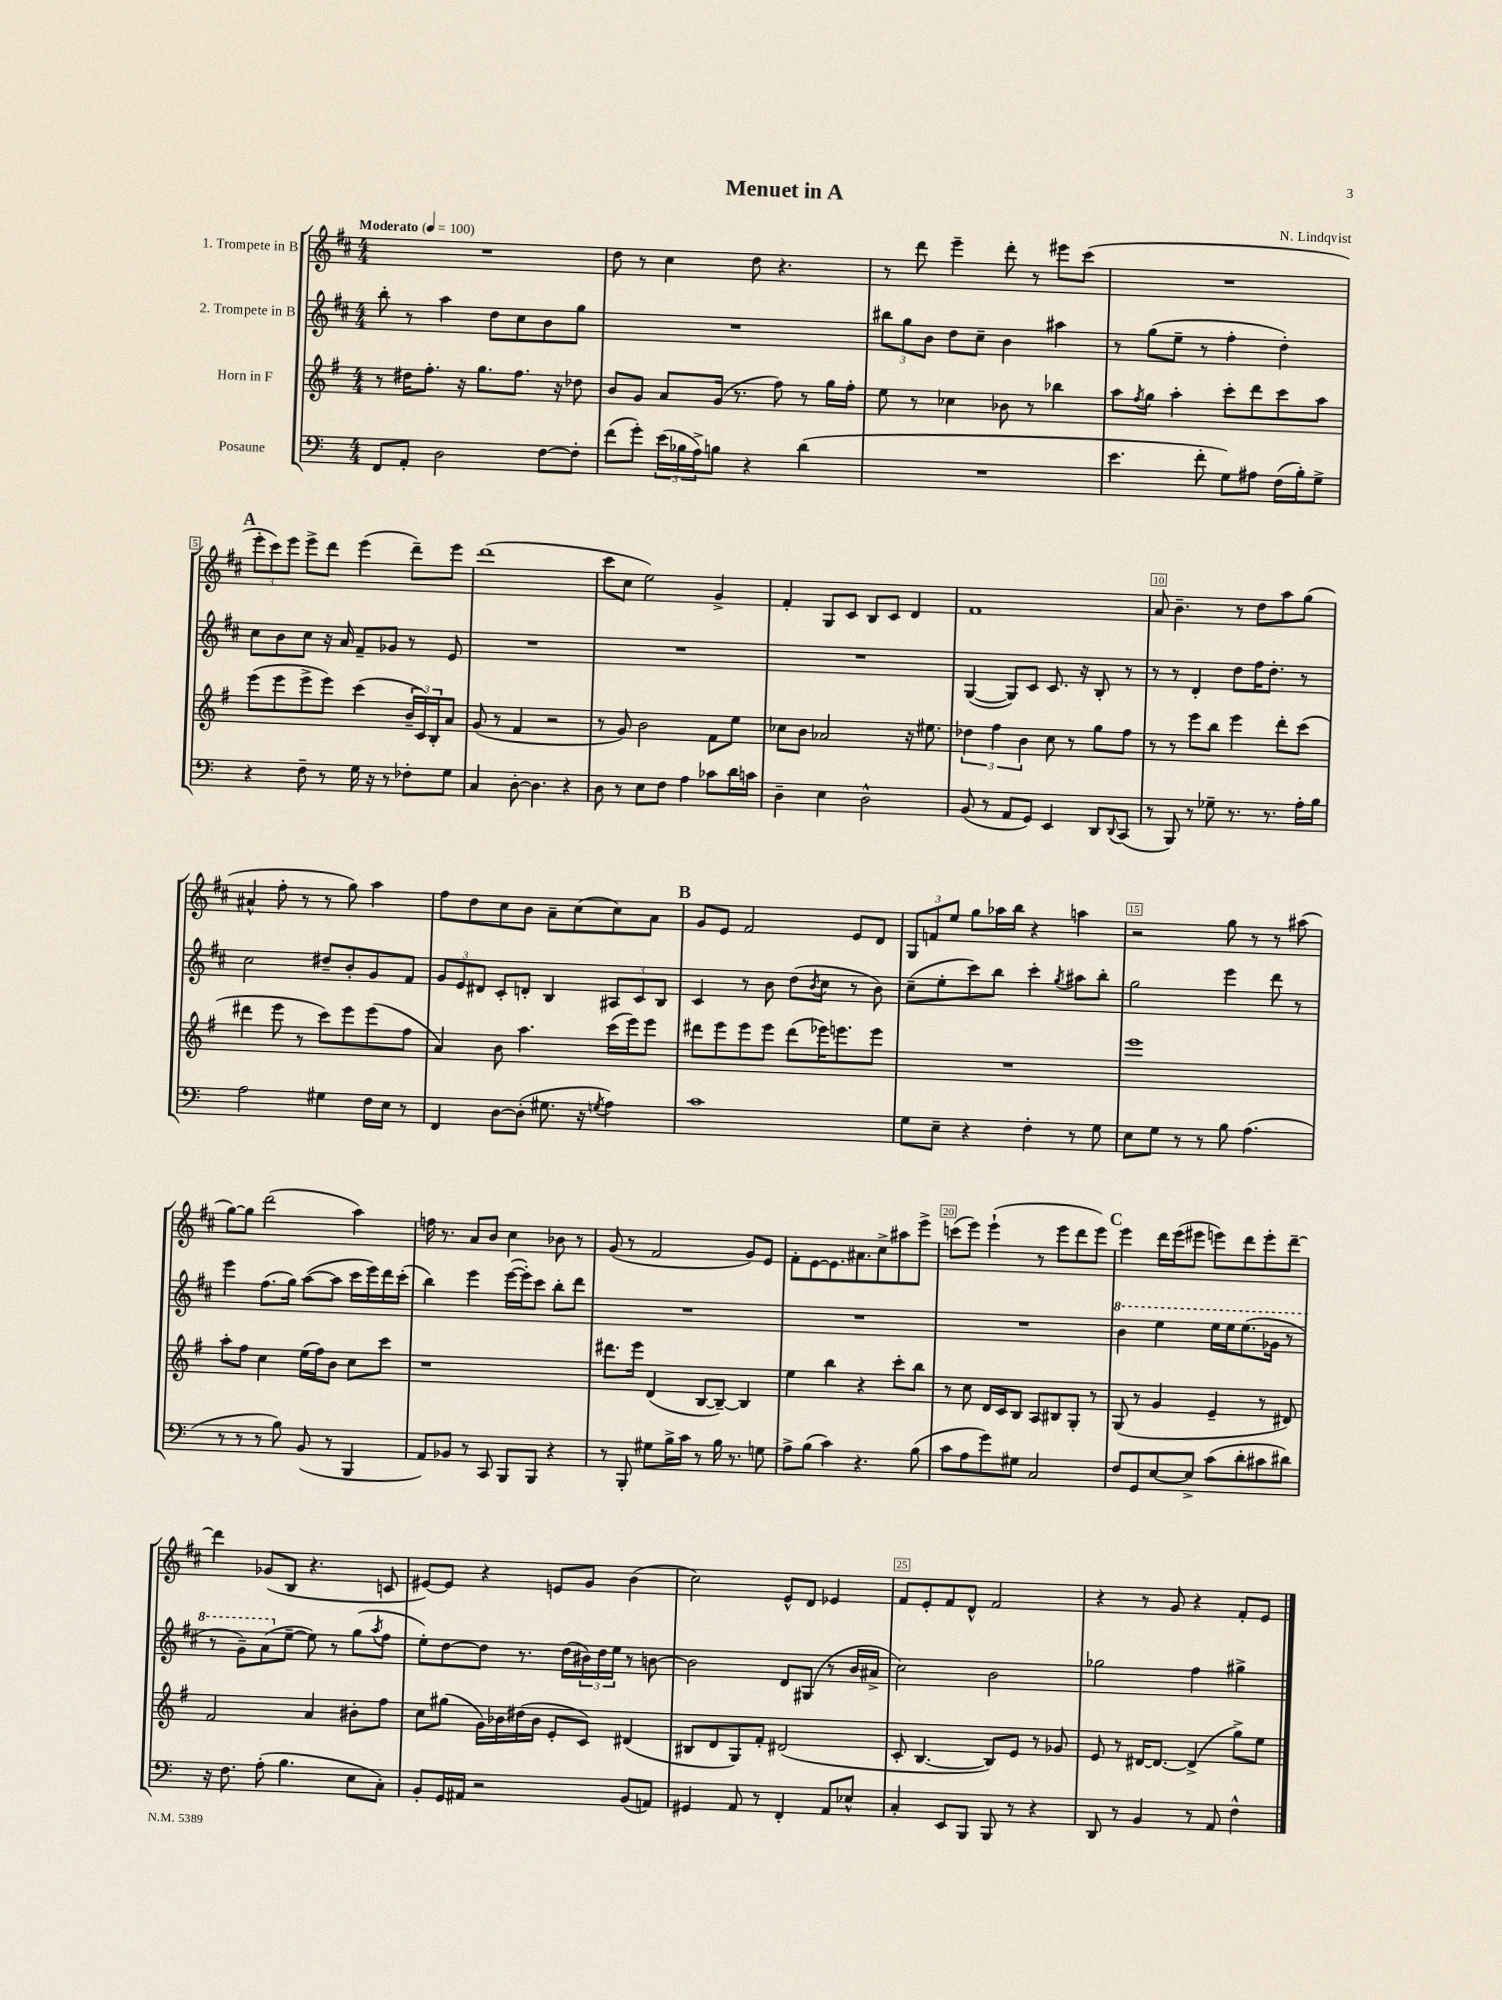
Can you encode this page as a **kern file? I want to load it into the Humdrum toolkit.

**kern	**kern	**kern	**kern
*part4	*part3	*part2	*part1
*staff4	*staff3	*staff2	*staff1
*I"Posaune	*I"Horn in F	*I"2. Trompete in B	*I"1. Trompete in B
*clefF4	*clefG2	*clefG2	*clefG2
*k[]	*k[f#]	*k[f#c#]	*k[f#c#]
*M4/4	*M4/4	*M4/4	*M4/4
*MM100	*MM100	*MM100	*MM100
=1	=1	=1	=1
!	!	!	!LO:TX:a:B:t=Moderato
8FF/L	8r	8bb'\	1r
8AA'/J	16dd#X\KL	8r	.
.	8.ff#'\J	.	.
2D\	.	4aa\	.
.	16r	.	.
.	8.gg\L	.	.
.	.	8dd\L	.
.	8.ff#\J	8cc#\	.
[8F\L	.	8b\	.
.	16r	.	.
8F'\J]	8dd-X\	8gg\J	.
=2	=2	=2	=2
(8f\L	8b/L	1r	8dd\
8g'\J)	8g/J	.	8r
(24e\LL	8a/L	.	4cc#\
24B-X\	.	.	.
24A^\J)	.	.	.
8Bn\J	(16g/Jk	.	.
.	8.r	.	.
4r	.	.	8dd\
.	8ff#\)	.	4.r
(4d\	8r	.	.
.	16gg\LL	.	.
.	16ff#'\JJ	.	.
=3	=3	=3	=3
1r	8ee\	12bb#X\L	8r
.	.	12gg\	.
.	8r	.	8ddd\
.	.	12b\J	.
.	4cc-X\	8dd\L	4eee~\
.	.	8cc#~\J	.
.	8b-X\	4b\	8ddd'\
.	8r	.	8r
.	4bb-X\	4aa#X\	8eee#X\L
.	.	.	(8ccc#\J
=4	=4	=4	=4
4.e\	8aa\L	8r	1r
.	8qff#/	.	.
.	8gg\J	(8gg\L	.
.	4aa'\	8ee~\J	.
8f'\	.	8r	.
8G\L)	8ccc'\L	4ff#'\	.
8A#X\J	8ddd\	.	.
(16F\LL	8ccc\	4dd'\)	.
16B'\J)	.	.	.
8G^\J	8aa\J	.	.
!!LO:LB:g=z
!!LO:REH:place=s1:t=A
=5	=5	=5	=5
4r	(8eee\L	8cc#\L	12eee'\L
.	.	.	12ccc#\)
.	8eee\	8b\	.
.	.	.	12eee\J
8F~\	8eee^\	8cc#\J	8eee^\L
8r	8eee\J)	16r	8ddd\J
.	.	16a/	.
16G\	(4ccc\	8f#~/L	(4eee\
16r	.	.	.
8r	.	8g-X/J	.
8F-X'\L	24b~/LL	8r	8ddd~\L)
.	24c/)	.	.
.	24B'/J	.	.
8G\J	8a/J	8e/	8eee\J
=6	=6	=6	=6
4C/	(8g/	1r	(1ddd
.	8r	.	.
[8D'\	4f#/	.	.
4.D\]	.	.	.
.	2r	.	.
4r	.	.	.
=7	=7	=7	=7
8D\	8r	1r	8ccc#\L
8r	8g/)	.	8cc#\J
8E\L	2b\	.	2ee\)
8F\J	.	.	.
4A\	.	.	.
8c-X\L	8f#\L	.	4g^/
16d\L	8ee\J	.	.
16cn\JJ	.	.	.
=8	=8	=8	=8
4D~\	8cc-X\L	1r	4f#'/
.	8b\J	.	.
4E\	2a-X/	.	8G/L
.	.	.	8c#/J
2D^^\	.	.	8B/L
.	.	.	8c#/J
.	16r	.	4d/
.	8.ee#X\	.	.
=9	=9	=9	=9
(8BB/	6dd-X\	([4G/	1f#
8r	.	.	.
.	6ff#\	.	.
8AA/L	.	8G/L])	.
.	6b\	.	.
8GG/J)	.	8c#/J	.
4EE/	8cc\	8.c#/	.
.	8r	.	.
.	.	16r	.
8DD/L	8gg\L	8B'/	.
8qqDD/	.	.	.
(8CC/J	8ff#\J	8r	.
=10	=10	=10	=10
8r	8r	8r	8a/
8BBB/)	8r	8r	4.b~\
8r	8eee\L	4d'/	.
8G-X~\	8bb\J	.	.
8.r	4eee\	8dd\L	8r
.	.	16ff#\K	8dd\L
8.r	.	8.dd'\J	.
.	8ddd'\L	.	8aa\
16A'\LL	(8ccc\J	8r	(8gg\J
16B\JJ	.	.	.
!!LO:LB:g=z
=11	=11	=11	=11
2A\	4ddd#X\	2cc#\	4a#X^^/
.	8eee\	.	8ff#'\
.	8r	.	8r
4G#X\	8ccc\L)	8dd#X~/L	8r
.	8eee\	8b'/	8gg\)
16F\LL	(8eee\	8g/	4aa\
16E\JJ	.	.	.
8r	8ff#\J	8f#/J	.
=12	=12	=12	=12
4FF/	4a/)	12g/L	8ff#\L
.	.	12e/	.
.	.	.	8dd\
.	.	12d#X/J	.
[8D\L	8b\	8c#'/L	8cc#\
(8D'\J]	4.aa\	8dn'/J	8b\J
8.G#X\	.	4B/	8a~\L
.	.	.	(8cc#\
16r	.	.	.
8qGn/	.	.	.
4A\)	(16ccc\LL	12A#X/L	8cc#\)
.	16eee\J)	.	.
.	.	12c#/	.
.	8eee\J	.	8a\J
.	.	12B/J	.
!!LO:REH:place=s1:t=B
=13	=13	=13	=13
1c	8ddd#X\L	4c#/	8g/L
.	8eee\	.	8e/J
.	8eee\	8r	2f#/
.	8eee\J	8b\	.
.	(8ddd#\L	(8dd\L	.
.	.	8qb/	.
.	16eee-X\K)	8cc#\J	.
.	8.eeen\	.	.
.	.	8r	8e/L
.	8eee\J	8b\)	8d/J
=14	=14	=14	=14
8G\L	1r	(8cc#~\L	12G/L
.	.	.	12fn/
8E~\J	.	8ee'\	.
.	.	.	12ee/J
4r	.	8ccc#\)	8gg\L
.	.	8bb\J	16aa-X\L
.	.	.	16bb\JJ
4F'\	.	4ccc#'\	4r
.	.	8qgg/	.
8r	.	8aa#X\L	4aan\
8G\	.	8bb'\J	.
=15	=15	=15	=15
8E\L	1eee	2gg\	2r
8G\J	.	.	.
8r	.	.	.
8r	.	.	.
8B\	.	4eee\	8gg\
(4.A\	.	.	8r
.	.	8ddd\	8r
.	.	8r	(8aa#X\
!!LO:LB:g=z
=16	=16	=16	=16
8r	8aa'\L	4eee\	[8gg\L)
8r	8ff#\J	.	8gg\J]
8r	4cc\	(8.ff#\L	(2ddd\
8B\)	.	.	.
.	.	16gg\Jk)	.
(8BB/	(16ee\LL	([8aa\L	.
.	16ff#\J)	.	.
8r	8b\J	8aa\J]	.
4BBB/	8cc\L	16ccc#\LL	4aa\)
.	.	16eee\)	.
.	8ccc\J	16ddd\	.
.	.	(16ccc#'\JJ	.
=17	=17	=17	=17
8AA/L)	1r	4bb\)	16ffn\
.	.	.	8.r
8BB-X/J	.	.	.
8r	.	4eee\	8a/L
8CC/	.	.	8b/J
8BBB/L	.	([16eee\LL	4cc#\
.	.	16eee'\J])	.
8BBB/J	.	8ccc#\J	.
4r	.	8bb'\L	8b-X\
.	.	8ddd\J	8r
=18	=18	=18	=18
8r	8.ddd#X\L	1r	(8g/
8BBB'/	.	.	8r
.	16eee\Jk	.	.
8G#X\L	(4d/	.	2f#/
16B^\L	.	.	.
16c\JJ	.	.	.
8r	[8B/L	.	.
16B\	8B~/J_)	.	.
8.r	.	.	.
.	4B/]	.	8g/L)
8Gn\	.	.	8e/J
=19	=19	=19	=19
8A^\L	4ee\	1r	8f#'\L
(8B\J	.	.	[8e\
4c\)	4bb\	.	8.e\]
.	.	.	8.a#X\
4.r	4r	.	.
.	.	.	8cc#^\
.	8ccc'\L	.	8aa#X\
(8B\	8bb\J	.	8eee^\J
=20	=20	=20	=20
8c\L	8r	1r	(8cccn\L
8A\	8cc\	.	8eee\J)
8g\)	16d/LL	.	(4eee`\
.	16c/J	.	.
8G#X\J	8B/J	.	.
2C/	8A/L	.	8r
.	8B#X/	.	8eee\L
.	8G'/J	.	8ddd\
.	8r	.	8eee\J)
!!LO:REH:place=s1:t=C
=21	=21	=21	=21
*	*	*8va	*
8F/L	(8G/	4bb\	4eee\
8GG/	8r	.	.
[8E/	4g/	4eee\	16ddd\LL
.	.	.	(16eee\J
8E^/J]	.	.	8eee#X\J
(8c\L	4e~/	16eee\LL	8eeen\L)
.	.	16eee\J	.
8d'\	.	(8.eee\	8ddd\
8c#X\	8r	.	8eee'\
.	.	16gg-X\Jk	.
8d#X\J)	8d#X/)	8r	[8ddd~\J
!!LO:LB:g=z
=22	=22	=22	=22
16r	2f#/	8r	4ddd\]
8.F\	.	.	.
.	.	8gg~\L)	.
(8A'\	.	(8aa\	(8g-X/L
*	*	*X8va	*
4.B\	.	[8ee~\J	8B/J
.	4a/	8ee\])	4.r
.	.	8r	.
8E\L	8b#X'\L	(8gg\L	.
.	.	8qaa/	.
8C'\J)	8ff#\J	8ff#\J	8cn/
=23	=23	=23	=23
8BB'/L	8cc\L	8ee'\L)	[8e#X/L)
16GG/L	(8gg#X\J	[8dd\	8e#/J]
16AA#X/JJ	.	.	.
2r	16g\LL)	8dd\J]	4r
.	16b-X\	.	.
.	(16dd#X\	8.r	.
.	16b-\JJ	.	.
.	8e'/L	.	8en/L
.	.	(16dd\LL	.
.	8c/J)	24b#X\)	8g/J
.	.	24dd\	.
.	.	24ee\JJ	.
(8BB/L	(4d#X/	8r	(4b\
8AAn/J)	.	[8bn\	.
=24	=24	=24	=24
4GG#X/	8B#X/L	2b\]	2cc#\)
.	8d/	.	.
8AA/	8G/)	.	.
8r	8f#'/J	.	.
4FF'/	(2d#X/	8d/L	8e^^/L
.	.	(8G#X/J	8d/J
8AA/L	.	8r	4e-X/
8E-X^^/J	.	16b/LL	.
.	.	16a#X^/JJ	.
=25	=25	=25	=25
4C'/	8c'/	2cc#\)	8f#/L
.	[4.B/	.	8e'/
8EE/L	.	.	8f#/
8BBB/J	.	.	8d^^/J
8BBB/	8B/L])	2b\	2f#/
8r	8e/J	.	.
4r	8r	.	.
.	8g-X/	.	.
=26	=26	=26	=26
8DD/	8e/	2gg-X\	4r
8r	8r	.	.
4BB/	[16d#X/KL	.	8r
.	8.d#/J_	.	.
.	.	.	8g/
8r	(4d#^/]	4ff#\	4r
8AA/	.	.	.
4F^^\	8gg^\L)	4gg#X^\	8f#'/L
.	8ee\J	.	8e/J
==	==	==	==
*-	*-	*-	*-
